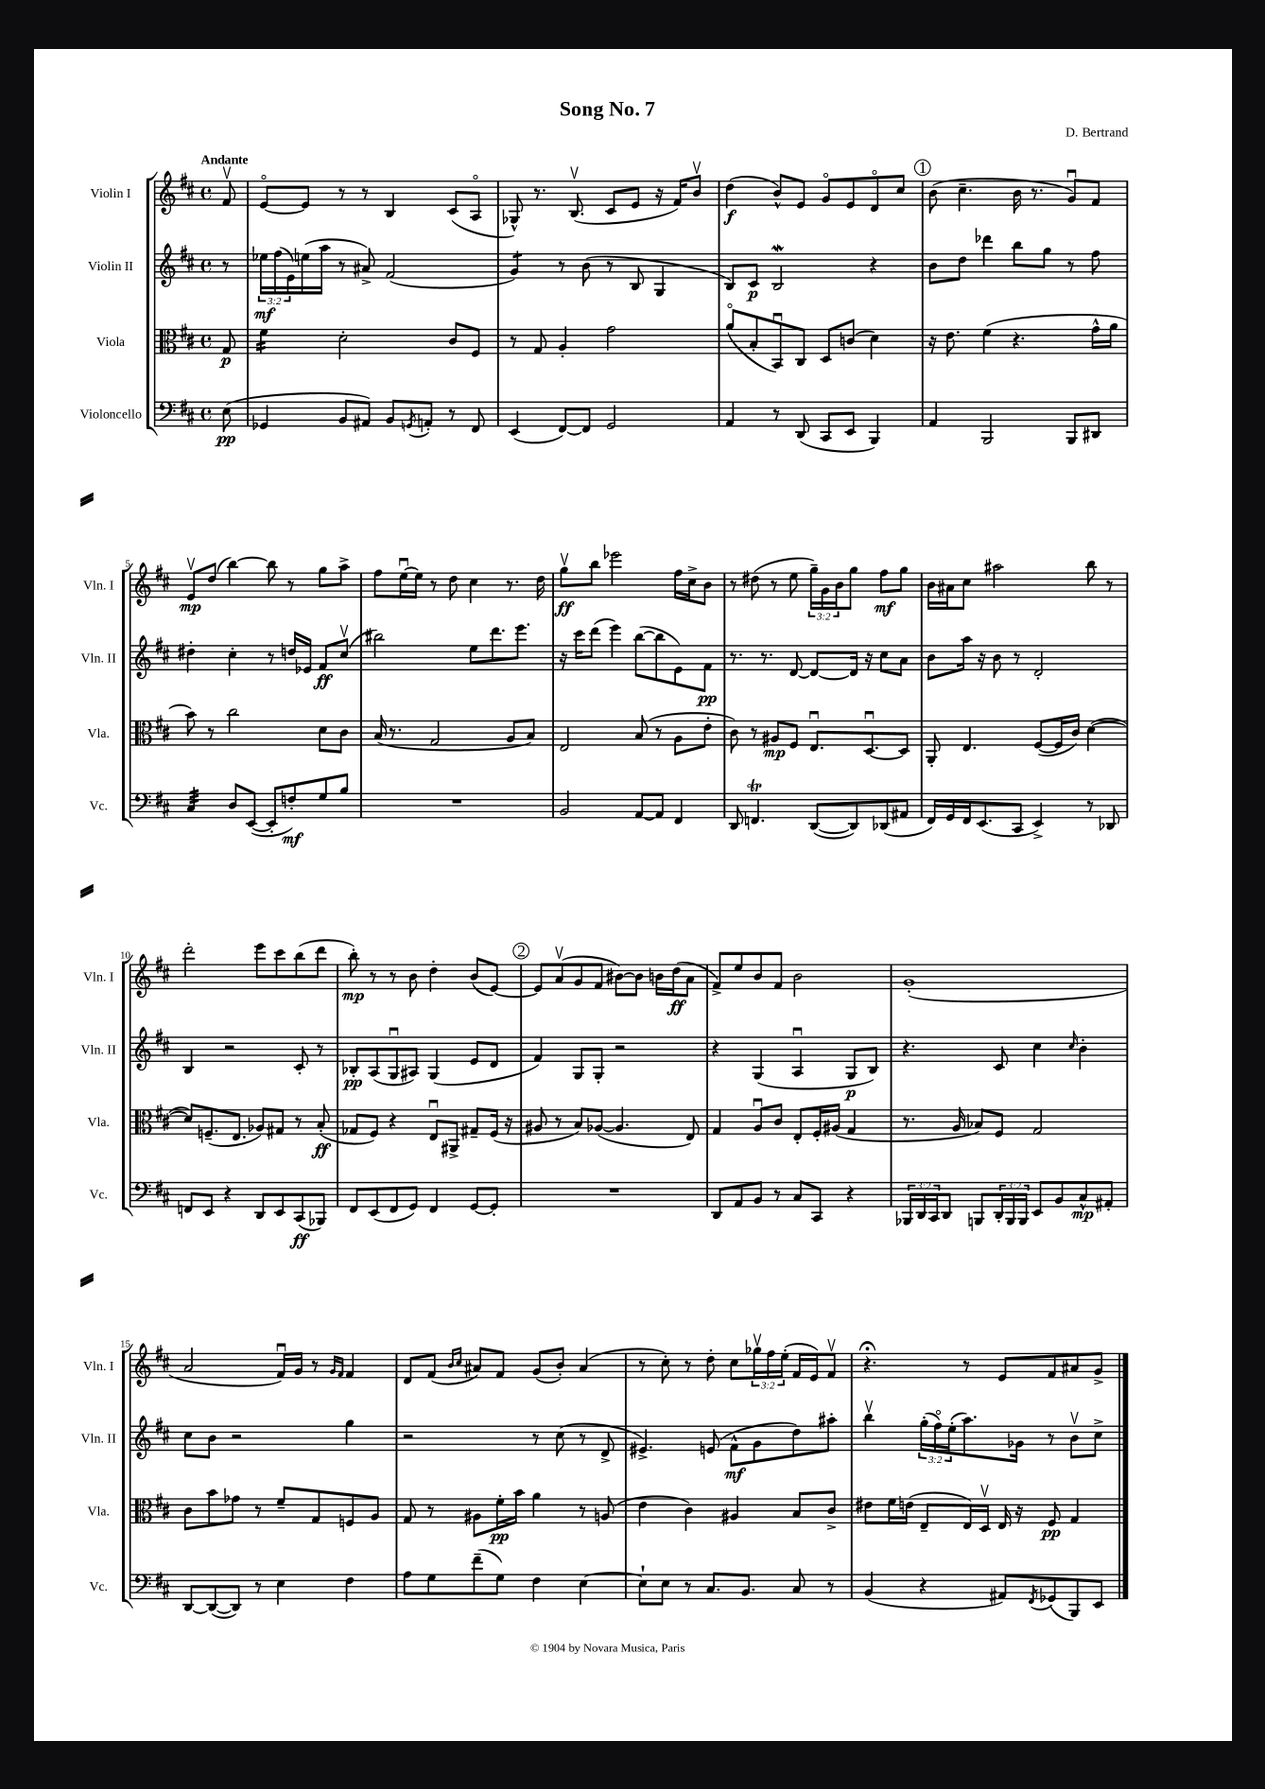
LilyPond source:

\header { title = "Song No. 7" composer = "D. Bertrand" }
<<
\new StaffGroup <<
\new Staff = "s0" \with { instrumentName = "Violin I" shortInstrumentName = "Vln. I" } {
    \clef treble \key d \major \defaultTimeSignature \time 4/4 \override Staff.TupletNumber.text = #tuplet-number::calc-fraction-text \partial 8 \tempo "Andante"
    fis'8\upbow |
    e'8~\flageolet e'8 r8 r8 b4 cis'8( a8\flageolet |
    ges8-^) r8. b8.\upbow( cis'8 e'8 r16 fis'16) b'8\upbow |
    d''4\f( b'8-^) e'8 g'8\flageolet e'8 d'8\flageolet cis''8 |
    \mark \markup { \circle "1" } b'8( cis''4.-- b'16 r8. g'8\downbow) fis'8 |
    e'8\upbow\mp d''8( b''4~) b''8 r8 g''8 a''8-> |
    fis''8 e''16~\downbow e''16 r8 d''8 cis''4 r8. d''16 |
    g''8\upbow\ff b''8 ees'''2 fis''16 cis''16-> b'8 |
    r8 dis''8( r8 e''8 \tuplet 3/2 { g''16--) g'16 b'16 } g''8 fis''8\mf g''8 |
    b'16 ais'16 cis''8 ais''2 b''8 r8 |
    d'''2-. e'''8 cis'''8 b''8( d'''8 |
    b''8-.\mp) r8 r8 b'8 d''4-. b'8( e'8~) |
    \mark \markup { \circle "2" } e'8 a'8\upbow( g'8 fis'8 bis'8~) bis'8 b'16 d''16\ff( a'8 |
    fis'8->) e''8 b'8 fis'8 b'2 |
    g'1-.( |
    a'2 fis'16\downbow) g'16 r8 \grace { g'16 fis'16 } fis'4 |
    d'8 fis'8( \grace { b'16 cis''16 } ais'8) fis'8 g'8( b'8-.) ais'4( |
    r8 cis''8-.) r8 d''8-. cis''8 \tuplet 3/2 { ges''16\upbow fis''16 e''16-.( } fis'16 e'16) fis'8\upbow |
    r4.\fermata r8 e'8 fis'8 ais'8 g'8-> \bar "|." |
}
\new Staff = "s1" \with { instrumentName = "Violin II" shortInstrumentName = "Vln. II" } {
    \clef treble \key d \major \defaultTimeSignature \time 4/4 \override Staff.TupletNumber.text = #tuplet-number::calc-fraction-text \partial 8
    r8 |
    \tuplet 3/2 { ees''16\mf fis''16( e'16) } e''16( a''16 r8 ais'8->) fis'2( |
    g'4:8) r8 b'8( r8 b8 g4 |
    b8) cis'8\p b2\mordent r4 |
    \mark \markup { \circle "1" } b'8 d''8 des'''4 b''8 g''8 r8 fis''8 |
    dis''4-. cis''4-. r8 d''16 ees'16 fis'8\ff cis''8\upbow( |
    bis''2) e''8 d'''8. e'''8. |
    r16 cis'''16 d'''8( e'''4) b''8~( b''8 e'8) fis'8\pp |
    r8. r8. d'8~ d'8~ d'16 r16 cis''8 a'8 |
    b'8 a''16 r16 b'8 r8 d'2-. |
    b4 r2 cis'8-. r8 |
    bes8-.\pp a8( g8\downbow ais8) g4( e'8 d'8 |
    \mark \markup { \circle "2" } fis'4) g8 g8-. r2 |
    r4 g4( a4\downbow g8\p b8) |
    r4. cis'8 cis''4 \grace { cis''16 } b'4-. |
    cis''8 b'8 r2 g''4 |
    r2 r8 cis''8( r8 d'8-> |
    eis'4.->) e'8( fis'8-^\mf g'8 d''8) ais''8-. |
    b''4\upbow \tuplet 3/2 { g''16-.( fis''16\flageolet) e''16-.( } a''8.) ges'16 r8 b'8\upbow cis''8-> \bar "|." |
}
\new Staff = "s2" \with { instrumentName = "Viola" shortInstrumentName = "Vla." } {
    \clef alto \key d \major \defaultTimeSignature \time 4/4 \partial 8
    g8\p |
    fis'4:16 d'2-. cis'8 fis8 |
    r8 g8 a4-. g'2 |
    a'8\flageolet( b8-. b,8\downbow) cis8 d8 c'8( d'4) |
    \mark \markup { \circle "1" } r16 e'8. fis'4( r4. g'16-^ a'16 |
    b'8) r8 cis''2 d'8 cis'8 |
    b16( r8. g2 a8 b8) |
    e2 b8( r8 a8 e'8-. |
    cis'8) r8 ais8\mp fis8 e8.\downbow d8.~\downbow d8 |
    a,8-. e4. fis8~( fis16 cis'16) d'4~( |
    d'8) f8.--( e8. aes8) gis8 r8 b8-.\ff( |
    ges8 fis8) r4 e8\downbow ais,8-> gis8-- fis16( r16 |
    \mark \markup { \circle "2" } ais8 r8 b8) aes8~( aes4. e8) |
    g4 a8\downbow cis'8 e8-. fis16-. ais16( g4 |
    r8. a16 bes8) fis8 g2 |
    cis'8 b'8 ges'8 r8 fis'8-- g8 f8 a8 |
    g8 r8 ais8 fis'16-.\pp b'16 a'4 r8 a8( |
    e'4 cis'4) ais4 b8 cis'8-> |
    eis'8 fis'16 e'16( e8-- e16) d16\upbow e16 r16 fis8\pp g4 \bar "|." |
}
\new Staff = "s3" \with { instrumentName = "Violoncello" shortInstrumentName = "Vc." } {
    \clef bass \key d \major \defaultTimeSignature \time 4/4 \override Staff.TupletNumber.text = #tuplet-number::calc-fraction-text \partial 8
    e8\pp( |
    ges,4 b,8 ais,8) b,8 \acciaccatura { g,8 } a,8-. r8 fis,8 |
    e,4( fis,8~) fis,8 g,2 |
    a,4 r8 d,8( cis,8 e,8 b,,4) |
    \mark \markup { \circle "1" } a,4 b,,2 b,,8 dis,8 |
    cis4:32 d8 e,8~( e,8-. f8-.\mf) g8 b8 |
    R1 |
    b,2 a,8~ a,8 fis,4 |
    d,8 f,4.\trill d,8~( d,8) des,8( ais,8 |
    fis,16) g,16 fis,16 e,8.( cis,8 e,4->) r8 des,8 |
    f,8 e,8 r4 d,8 e,8 cis,8\ff( bes,,8) |
    fis,8 e,8( fis,8 g,8) fis,4 g,8~ g,8-. |
    \mark \markup { \circle "2" } R1 |
    d,8 a,8 b,8 r8 cis8 cis,8 r4 |
    \tuplet 3/2 { bes,,16 d,16 cis,16 } d,8 b,,8 \tuplet 3/2 { d,16-. b,,16 b,,16 } e,8 b,8 cis8-^\mp ais,8-. |
    d,8~ d,8~( d,8) r8 e4 fis4 |
    a8 g8 fis'8--( g8) fis4 e4~ |
    e8-! e8 r8 cis8. b,8. cis8 r8 |
    b,4( r4 ais,8) \acciaccatura { fis,8 } ges,8( b,,8) e,8 \bar "|." |
}
>>
>>
